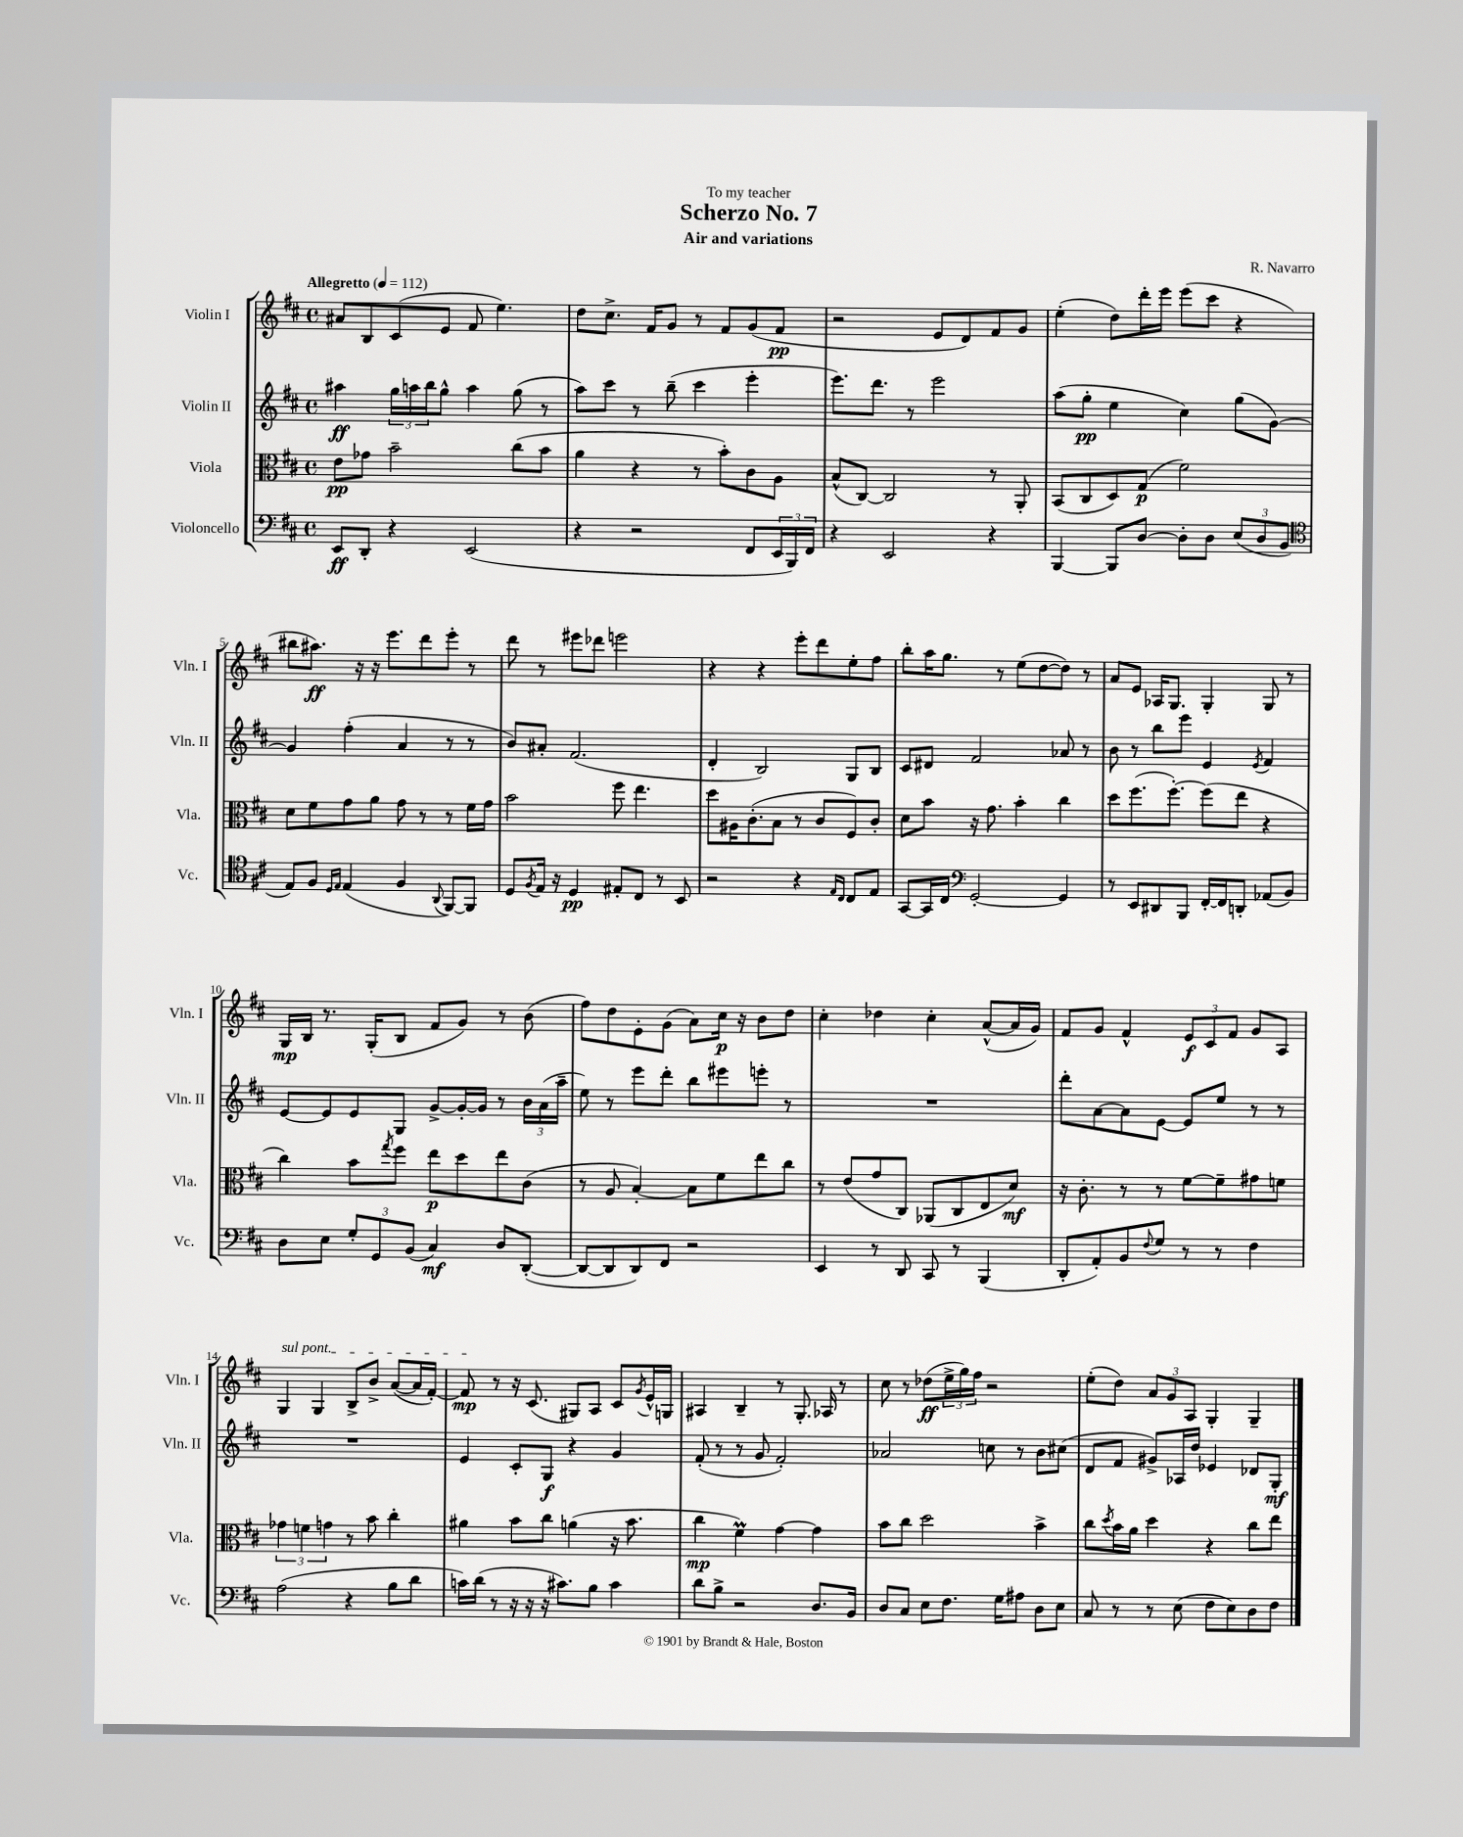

**kern	**kern	**kern	**kern
*staff4	*staff3	*staff2	*staff1
*clefF4	*clefC3	*clefG2	*clefG2
*k[f#c#]	*k[f#c#]	*k[f#c#]	*k[f#c#]
*M4/4	*M4/4	*M4/4	*M4/4
*met(c)	*met(c)	*met(c)	*met(c)
*MM112	*MM112	*MM112	*MM112
8EE/L	8e\L	4aa#\	8a#/L
8DD'/J	8g-\J	.	8B/
4r	2b~\	24gg\LL	(8c#/
.	.	24aa\	.
.	.	24bb\J	.
.	.	8gg^^\J	8e/J
(2EE/	.	4aa\	8f#/
.	.	.	4.ee\)
.	(8cc#\L	(8gg\	.
.	8b\J	8r	.
=	=	=	=
4r	4a\	8aa\L)	8dd\L
.	.	8ccc#\J	8.cc#^\J
2r	4r	8r	.
.	.	.	16f#/LK
.	.	(8bb~\	8g/J
.	8r	4ccc#\	8r
.	8b'\L)	.	8f#/L
8FF#/L	8c#\	4eee'\	(8g/
24EE/L	8A\J	.	8f#/J
24BBB/)	.	.	.
24FF#/JJ	.	.	.
=	=	=	=
4r	(8B^^/L	8.eee\L)	2r
.	[8C#/J)	.	.
.	.	8.ddd\J	.
2EE/	2C#/]	.	.
.	.	8r	.
.	.	2eee\	8e/L
.	.	.	8d/)
4r	8r	.	8f#/
.	8AA'/	.	8g/J
=	=	=	=
[4BBB/	(8BB/L	(8aa\L	(4ee'\
.	8C#/	8gg'\J	.
8BBB/]L	8D/)	4ee\	8dd\L)
[8D/J	(8G/J	.	16ddd'\L
.	.	.	16eee\JJ
8D'\]L	2f#\)	4cc#\)	(8eee\L
8D\J	.	.	8ccc#\J
(12E/L	.	(8gg\L	4r
12D/	.	.	.
.	.	[8g\J)	.
12BB/J	.	.	.
=	=	=	=
*clefC4	*	*	*
8E/L)	8d\L	4g/]	8bb#\L
8F#/J	8f#\	.	8.aa#\J)
16qqD/LL	.	.	.
16qqE/JJ	.	.	.
(4E/	8g\	(4ff#'\	.
.	.	.	16r
.	8a\J	.	16r
.	.	.	8.eee\L
4F#/	8g\	4a/	.
.	8r	.	8ddd\
8qqAA/	.	.	.
[8FF#/L)	8r	8r	8eee'\J
8FF#/]J	16f#\LL	8r	8r
.	16g\JJ	.	.
=	=	=	=
8D/L	2b\	8b/L)	8ddd\
8qF#/	.	.	.
16E/Jk	.	8a#'/J	8r
16r	.	.	.
4D/	.	(2.f#/	8eee#\L
.	.	.	8ddd-\J
8E#'/L	8ff#\	.	2eee\
8C#/J	4.ee\	.	.
8r	.	.	.
8BB/	.	.	.
=	=	=	=
2r	8dd\L	4d'/	4r
.	16A#\K	.	.
.	(8.c#'\	.	.
.	.	2B/)	4r
.	8B\J	.	.
4r	8r	.	8eee'\L
.	8c#/L	.	8ddd\
16qqE/LL	.	.	.
16qqC#/JJ	.	.	.
8C#/L	8F#/)	8G/L	8ee'\
8E/J	8c#'/J	8B/J	8ff#\J
=	=	=	=
[8GG/L	8d\L	8c#/L	8bb'\L
16GG/]L	8b\J	8d#/J	16aa\K
16C#/JJ	.	.	8.gg\J
*clefF4	*	*	*
[2GG'/	16r	2f#/	.
.	8.g\	.	.
.	.	.	8r
.	4b'\	.	(8ee\L
.	.	.	[8dd\
4GG/]	4cc#\	8a-/	8dd\]J)
.	.	8r	8r
=	=	=	=
8r	8dd\L	8b\	8a/L
8EE/L	(8.ff#\	8r	8e/J
8DD#/	.	8bb\L	16A-/LK
.	[8.ff#'\J)	.	8.G/J
8BBB/J	.	8eee\J	.
[16FF#'/LL	(8ff#\]L	4e/	4G'/
16FF#/]J	.	.	.
8DD'/J	8ee\J	.	.
.	.	8qe/	.
(8AA-/L	4r	4f#/	8G/
8BB/J)	.	.	8r
=	=	=	=
8D\L	4cc#\)	[8e/L	16G/LL
.	.	.	16B/JJ
8E\J	.	8e/]	8.r
12G'/L	8b\L	8e/	.
.	.	.	(16G'/LK
12GG/	.	.	.
.	8qgg/	.	.
.	8ff#\J	8G/J	8B/J
(12BB/J	.	.	.
4C#/)	8ee\L	[8g^/L	8f#/L
.	8dd\	16g'/_L	8g/J)
.	.	16g/]JJ	.
8D/L	8ee\	8r	8r
([8DD'/J	(8c#\J	24b\LL	(8b\
.	.	(24a\	.
.	.	24aa~\JJ	.
=	=	=	=
8DD/_L	8r	8ee\)	8ff#\L)
8DD/]	8A/	8r	8dd\
8DD/)	[4B'/)	8eee\L	8e'\
8FF#/J	.	8ddd'\J	(8g\J
2r	8B\]L	8bb\L	8a\L)
.	8f#\	8eee#\	16cc#\Jk
.	.	.	16r
.	8ee\	8eee'\J	8b\L
.	8cc#\J	8r	8dd\J
=	=	=	=
4EE/	8r	1r	4cc#'\
.	(8e/L	.	.
8r	8g/	.	4dd-\
8DD/	8C#/J)	.	.
8CC#/	(8AA-/L	.	4cc#'\
8r	8C#/	.	.
(4BBB/	8E/	.	([8a^^/L
.	8d/J)	.	16a/]L
.	.	.	16g/JJ)
=	=	=	=
8DD'/L	16r	8ddd'\L	8f#/L
.	8.c#'\	.	.
8AA'/)	.	[8a\	8g/J
8BB/	8r	8a\]	4f#^^/
8qqF#/	.	.	.
8G/J	8r	[8e\J	.
8r	[8f#\L	8e/]L	12e/L
.	.	.	12c#/
8r	8f#~\]	8ee/J	.
.	.	.	12f#/J
4F#\	8g#\	8r	8g/L
.	8f\J	8r	8A/J
=	=	=	=
(2A\	6g-\	1r	4G/
.	6f\	.	.
.	.	.	4G/
.	6g\	.	.
4r	8r	.	8B^/L
.	8b\	.	8b^/J
8B\L	4cc#'\	.	([8a/L
8d\J	.	.	16a/]L
.	.	.	[16f#'/JJ)
=	=	=	=
16c\LL)	4a#\	4e/	8f#/]
(16d\JJ	.	.	.
8r	.	.	8r
16r	8b\L	8c#'/L	16r
16r	.	.	(8.c#/
16r	8cc#\J	8G/J	.
8.c#\L)	.	.	.
.	(4a\	4r	8G#/L)
8B\J	.	.	8A/J
4c#\	16r	4g/	8c#/L
.	8.b\	.	.
.	.	.	8qg/
.	.	.	16e^^/L
.	.	.	16G/JJ
=	=	=	=
8d\L	4cc#\	(8f#'/	4A#/
8B^\J	.	8r	.
2r	4f#\)	8r	4B~/
.	.	8g/	.
.	[4g\	2f#'/)	8r
.	.	.	8.G'/
8.D/L	4g\]	.	.
.	.	.	16A-/
.	.	.	8r
16BB/Jk	.	.	.
=	=	=	=
8D/L	8b\L	2a-/	8cc#\
8C#/J	8cc#\J	.	8r
8E\L	2dd\	.	(8dd-\L
8.F#\J	.	.	24ee^\L
.	.	.	24gg\)
.	.	.	24ff#\JJ
.	.	8cc\	2r
16G\LK	.	.	.
8A#\J	.	8r	.
8D\L	4b^\	8b\L	.
8E\J	.	(8cc#\J	.
=	=	=	=
8C#/	8cc#\L	8d/L	(8ee'\L
.	8qdd/	.	.
8r	16b\L	8f#/J	8dd\J)
.	16a\JJ	.	.
8r	4dd\	8g#^/L)	12a/L
.	.	.	12g/
(8E\	.	16A-/L	.
.	.	.	12A/J
.	.	16dd/JJ	.
8F#\L	4r	4e-/	4G'/
8E\)	.	.	.
8D\	8cc#\L	8d-/L	4G~/
8F#\J	8ee\J	8G'/J	.
==	==	==	==
*-	*-	*-	*-
